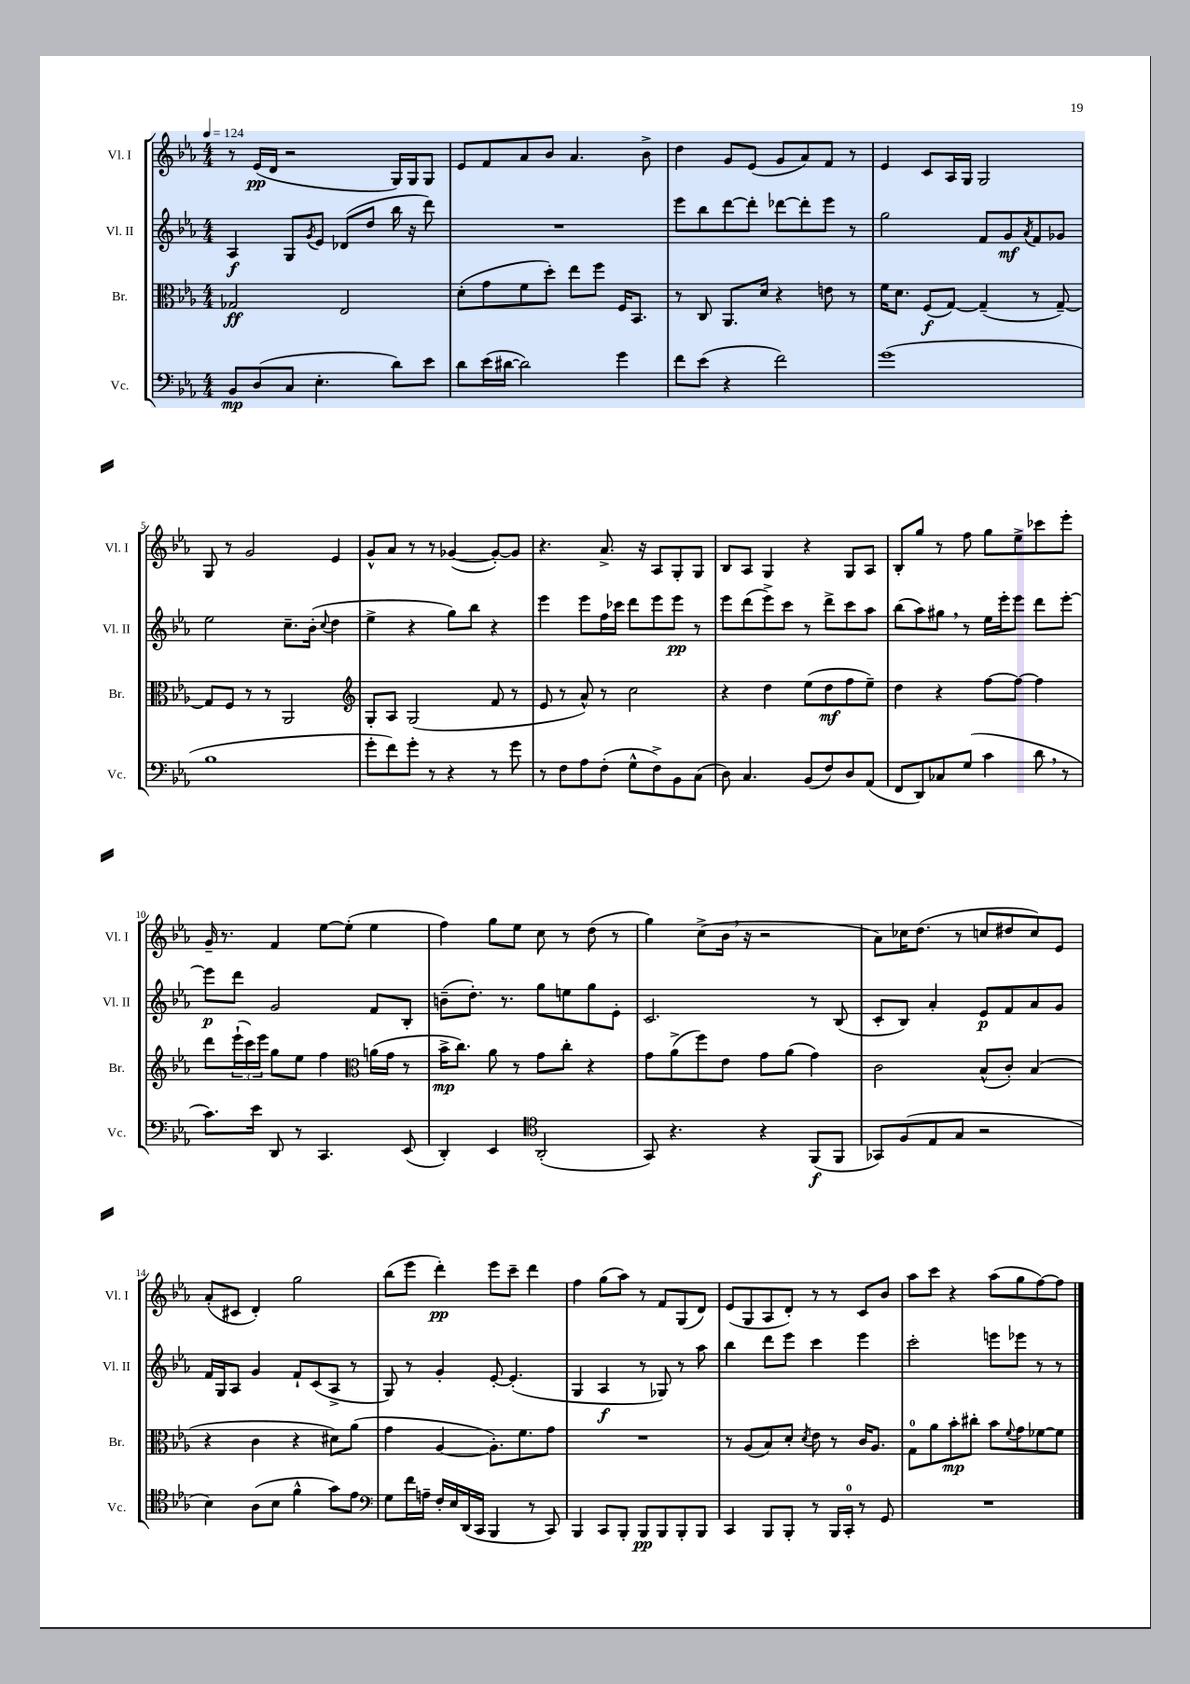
<<
\new StaffGroup <<
\new Staff = "s0" \with { instrumentName = "Vl. I" shortInstrumentName = "Vl. I" } {
    \clef treble \key ees \major \numericTimeSignature \time 4/4 \tempo 4 = 124
    r8 ees'16\pp( d'16 r2 g16) g16 g8 |
    ees'8 f'8 aes'8 bes'8 aes'4. bes'8-> |
    d''4 g'8 ees'8( g'8 aes'8) f'8 r8 |
    ees'4 c'8 aes16 g16 g2 |
    g8 r8 g'2 ees'4 |
    g'8-^ aes'8 r8 r8 ges'4~( ges'8~-.) ges'8 |
    r4. aes'8.-> r16 aes8 g8-. g8 |
    bes8 aes8 g4 r4 g8 aes8 |
    bes8-. g''8 r8 f''8 g''8 ees''8-> ces'''8 ees'''8-. |
    g'16-- r8. f'4 ees''8~ ees''8-.( ees''4 |
    f''4) g''8 ees''8 c''8 r8 d''8( r8 |
    g''4) c''8->( bes'16 \breathe r16 r2 |
    aes'8) ces''16 d''8.( r8 c''8 dis''8 c''8) ees'8 |
    aes'8-.( cis'8 d'4-.) g''2 |
    bes''8( ees'''8 d'''4-.\pp) ees'''8 c'''8-- d'''4 |
    f''4 g''8( aes''8) r8 f'8 g8( d'8) |
    ees'8( g8 aes8 d'8-.) r8 r8 c'8 bes'8 |
    aes''8 c'''8 r4 aes''8( g''8 f''8~) f''8 \bar "|." |
}
\new Staff = "s1" \with { instrumentName = "Vl. II" shortInstrumentName = "Vl. II" } {
    \clef treble \key ees \major \numericTimeSignature \time 4/4
    aes4\f g8 \acciaccatura { g'8 } ees'8 des'8( d''8 bes''16 r16 d'''8) |
    R1 |
    ees'''8 bes''8 d'''8~ d'''8-. des'''8~ des'''8-. ees'''8 r8 |
    g''2 f'8 g'8\mf \acciaccatura { aes'8 } f'8 ges'8 |
    ees''2 c''8.-- bes'16-.( \appoggiatura { c''8 } d''4 |
    ees''4-> r4 g''8) bes''8 r4 |
    ees'''4 ees'''8 f''16 ces'''16 d'''8 ees'''8 ees'''8\pp r8 |
    ees'''8 d'''8( ees'''8->) c'''8 r8 d'''8-> c'''8 aes''8 |
    bes''8( aes''8) gis''8 \breathe r8 ees''16 ees'''16-. ees'''8 d'''8 ees'''8~-. |
    ees'''8\p d'''8 g'2 f'8 bes8-. |
    b'8--( d''8.-.) r8. g''8 e''8 g''8 ees'8-. |
    c'2. r8 bes8( |
    c'8-. bes8) aes'4-. ees'8\p f'8 aes'8 g'8 |
    f'16 g16 aes8 g'4 f'8-! c'8( aes8-> r8 |
    g8) r8 g'4-. ees'8~-. ees'4.-.( |
    g4 aes4\f r8 ges8) r8 aes''8 |
    bes''4 d'''8 ees'''8 c'''4 ees'''4 |
    c'''2-. e'''8 ees'''8 r8 r8 \bar "|." |
}
\new Staff = "s2" \with { instrumentName = "Br." shortInstrumentName = "Br." } {
    \clef alto \key ees \major \numericTimeSignature \time 4/4
    ges2\ff ees2 |
    d'8-.( g'8 f'8 d''8-.) ees''8 f''8 f16 bes,8. |
    r8 c8 aes,8. d'16 r4 e'8 r8 |
    f'16 d'8. f8\f( g8~) g4--( r8 g8~--) |
    g8 f8 r8 r8 aes,2 |
    \clef treble g8-. aes8 g2( f'8 r8 |
    ees'8 r8 aes'8-^) r8 c''2 |
    r4 d''4 ees''8( d''8\mf f''8 ees''8--) |
    d''4 r4 f''8~ f''8~ f''4 |
    d'''8 \tuplet 3/2 { ees'''16-!( c'''16) ees'''16 } g''8 ees''8 f''4 \clef alto a'16( g'16 r8 |
    bes'16->\mp c''8.) aes'8 r8 g'8 c''8-. r4 |
    g'8 aes'8->( f''8) ees'8 g'8 aes'8( g'4) |
    c'2 bes8-^( c'8-.) bes4( |
    r4 c'4 r4 dis'8) aes'8( |
    g'4 aes4~ aes8.-.) f'8. g'8 |
    R1 |
    r8 aes8( bes8) d'8-. \acciaccatura { d'8 } ees'8 r8 c'16 aes8. |
    g8-0 aes'8 bes'8-.\mp cis''8-. bes'8 \appoggiatura { f'8 } g'8 fes'8~ fes'8 \bar "|." |
}
\new Staff = "s3" \with { instrumentName = "Vc." shortInstrumentName = "Vc." } {
    \clef bass \key ees \major \numericTimeSignature \time 4/4
    bes,8\mp d8( c8 ees4.-. d'8) ees'8 |
    d'8 ees'16( dis'16~ dis'2) g'4 |
    f'8 ees'8( r4 f'2) |
    g'1( |
    bes1 |
    g'8-. f'8) g'8-. r8 r4 r8 g'8 |
    r8 f8 aes8 f8-.( g8-^ f8->) bes,8 c8( |
    d8) c4. bes,8( f8) d8 aes,8( |
    f,8 d,8) ces8 g8( c'4 d'8 \breathe r8 |
    c'8.) ees'16 d,8 r8 c,4. ees,8( |
    d,4-.) ees,4 \clef tenor aes,2-.( |
    g,8) r4. r4 f,8\f( f,8 |
    ges,8) f8( ees8 g8 r2 |
    bes4) aes8( bes8 f'4-^ g'8) ees'8 |
    \clef bass g8 f'16 a16-- f16-. ees16 d,16( c,16 bes,,4 r8 c,8) |
    bes,,4 c,8 bes,,8-. bes,,8\pp bes,,8 bes,,8-. bes,,8 |
    c,4 bes,,8 bes,,8-. r8 bes,,16 c,16-0-. r8 g,8 |
    R1 \bar "|." |
}
>>
>>
